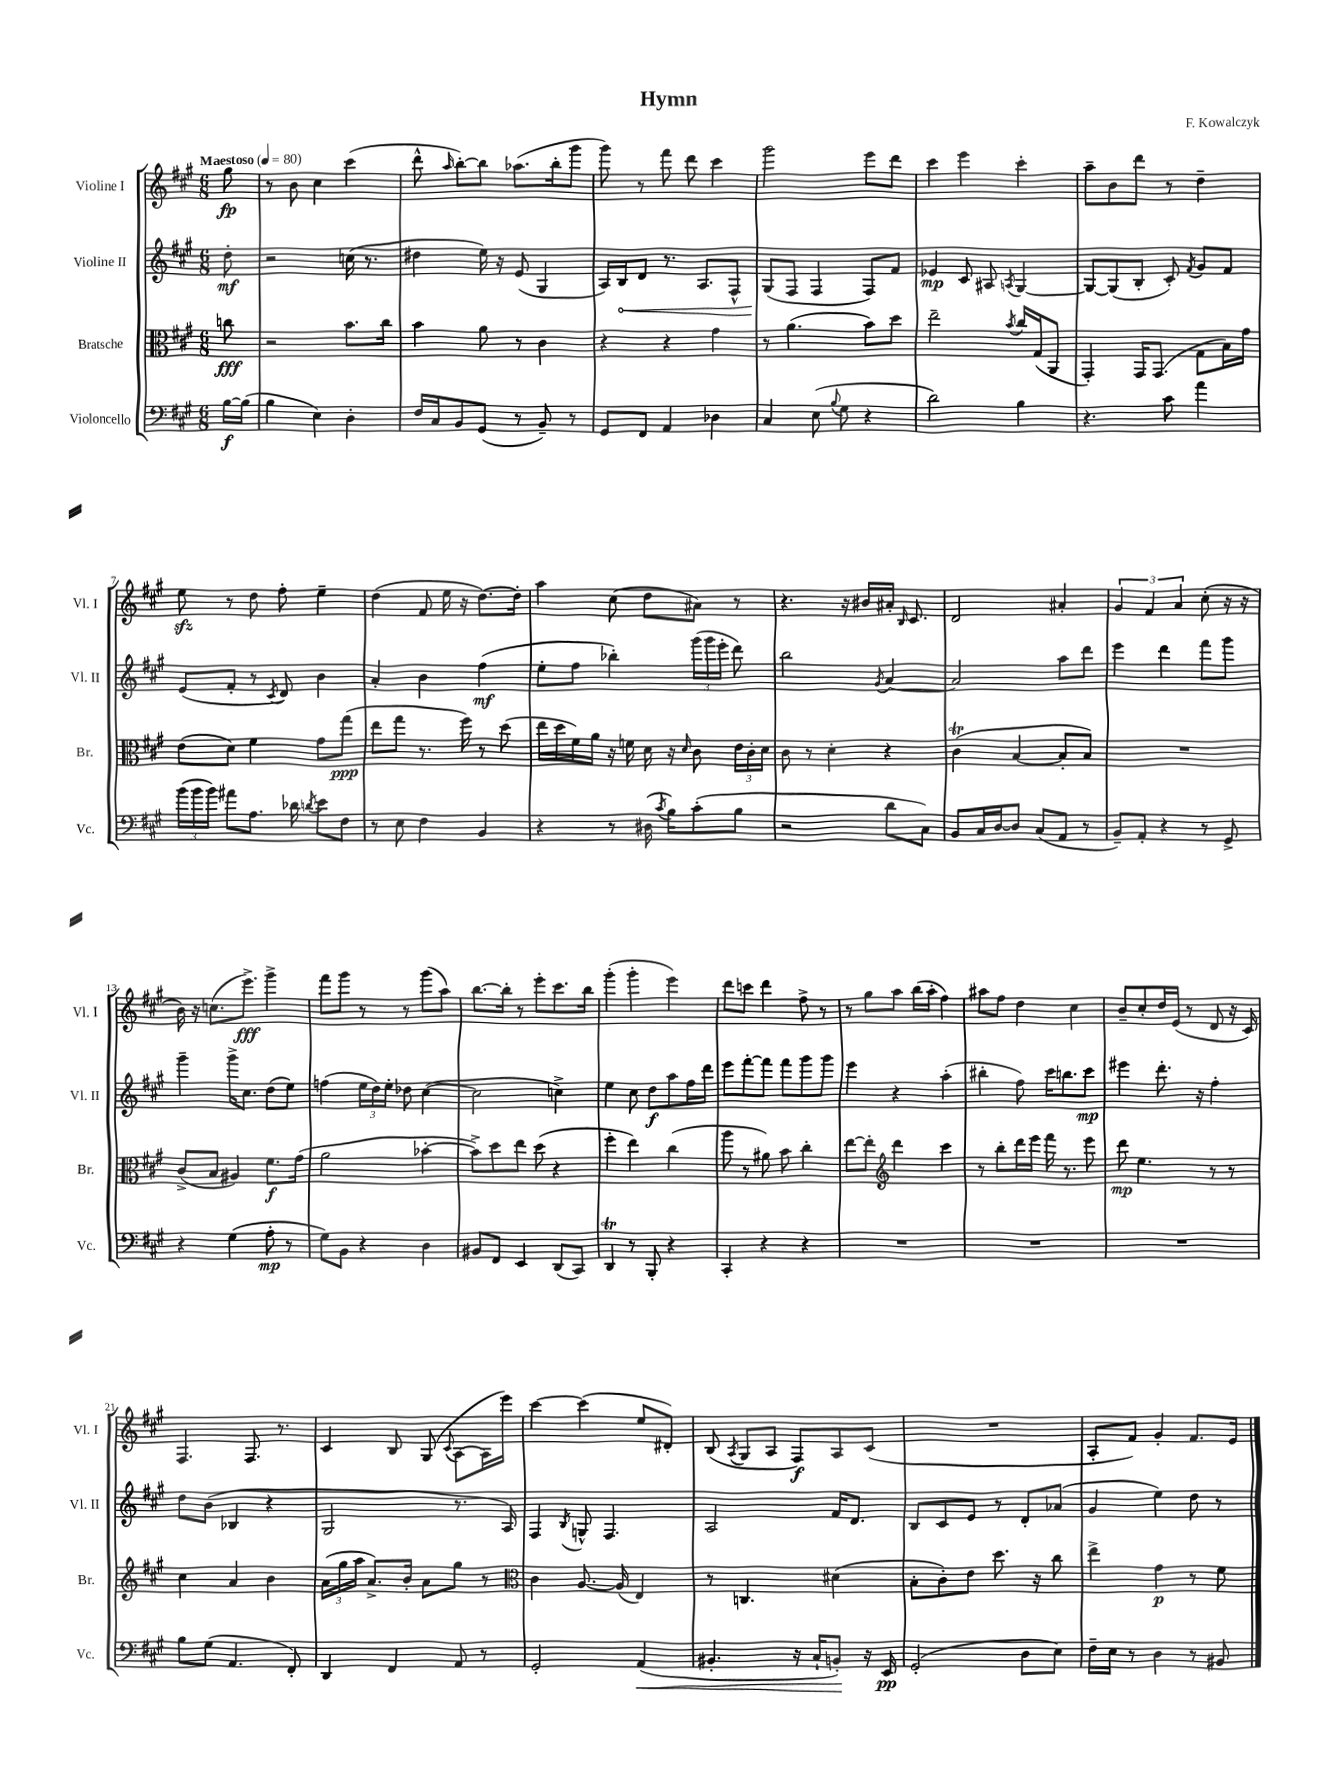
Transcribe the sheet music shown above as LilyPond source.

\header { title = "Hymn" composer = "F. Kowalczyk" }
<<
\new StaffGroup <<
\new Staff = "s0" \with { instrumentName = "Violine I" shortInstrumentName = "Vl. I" } {
    \clef treble \key a \major \numericTimeSignature \time 6/8 \partial 8 \tempo "Maestoso" 4 = 80
    \autoBeamOff gis''8\fp |
    r8 b'8 cis''4 cis'''4( |
    d'''8-^ \grace { a''16 } b''8[~-.) b''8] aes''8.[( b''16-. gis'''8] |
    gis'''8) r8 fis'''8 d'''8 cis'''4 |
    gis'''2 e'''8[ d'''8] |
    cis'''4 e'''4 cis'''4-. |
    a''8[-- b'8 d'''8] r8 d''4-- |
    e''8\sfz r8 d''8 fis''8-. e''4-- |
    d''4( fis'8 e''16 r16 d''8.[~) d''16]-. |
    a''4 cis''8( d''8[ ais'8]) r8 |
    r4. r16 bis'16[ ais'16]-. \grace { b16 } cis'8. |
    d'2 ais'4-. |
    \tuplet 3/2 { gis'4 fis'4 a'4 } cis''8-.( r16 r16 |
    b'16) r16 c''8.[( e'''8.]->\fff) gis'''4-> |
    fis'''8[ gis'''8] r8 r8 gis'''8[( a''8]) |
    b''8.[~ b''16]-. r8 e'''8[-. cis'''8. b''16] |
    gis'''4-.( gis'''4-. e'''4) |
    d'''8[ c'''8] d'''4 fis''8-> r8 |
    r8 gis''8[ a''8] b''16[( a''16]-. fis''4) |
    ais''8[ fis''8] d''4 cis''4 |
    b'8[-- cis''8-. d''16 e'16]( r8 d'8 r16 cis'16) |
    fis4. fis8. r8. |
    cis'4 b8 gis8( \appoggiatura { cis'8 } a8[~ a16 e'''16]) |
    cis'''4~ cis'''4( e''8[ dis'8]-.) |
    b8( \acciaccatura { a8 } gis8[ a8] fis8[\f) a8 cis'8]( |
    R2. |
    a8[-. fis'8]) gis'4-. fis'8.[ e'16] \bar "|." |
}
\new Staff = "s1" \with { instrumentName = "Violine II" shortInstrumentName = "Vl. II" } {
    \clef treble \key a \major \numericTimeSignature \time 6/8 \partial 8
    \autoBeamOff d''8-.\mf |
    r2 c''16( r8. |
    dis''4 e''16) r16 e'8( gis4 |
    a16[) \once \override Hairpin.circled-tip = ##t b16\< d'8] r8. a8.[ fis8]-^ |
    gis8[\!( fis8] fis4 fis8[) fis'8] |
    ees'4\mp cis'8 ais8 \acciaccatura { a8 } gis4~ |
    gis8[~ gis8( b8]-. cis'8-.) \acciaccatura { fis'8 } gis'8[ fis'8] |
    e'8[( fis'8]-. r8 \acciaccatura { cis'8 } d'8) b'4 |
    a'4-. b'4 fis''4\mf( |
    e''8[-. fis''8] bes''4-.) \tuplet 3/2 { gis'''16[( gis'''16 e'''16]-. } d'''8) |
    b''2 \acciaccatura { gis'8 } a'4~ |
    a'2 a''8[ d'''8] |
    e'''4 d'''4 fis'''8[ gis'''8] |
    gis'''4-- gis'''16[-> cis''8.] d''8[( e''8]) |
    f''4( \tuplet 3/2 { e''16[ d''16) e''16]-. } des''8 cis''4~( |
    cis''2 c''4->) |
    e''4 cis''8 d''8[\f a''8 fis''16 d'''16] |
    e'''8[ fis'''8~-. fis'''8] fis'''8[ gis'''8 gis'''8] |
    e'''4 r4 a''4-.( |
    bis''4-. fis''8) cis'''16[ b''8. cis'''8]\mp |
    eis'''4 d'''8.-. r16 fis''4-. |
    d''8[ b'8]( bes4 r4 |
    gis2 r8. a16) |
    fis4 \acciaccatura { b8 } g8-^ fis4. |
    a2 fis'16[ d'8.] |
    b8[ cis'8 e'8] r8 d'8[-. aes'8]( |
    gis'4 e''4) d''8 r8 \bar "|." |
}
\new Staff = "s2" \with { instrumentName = "Bratsche" shortInstrumentName = "Br." } {
    \clef alto \key a \major \numericTimeSignature \time 6/8 \partial 8
    \autoBeamOff c''8\fff |
    r2 b'8.[ cis''16] |
    b'4 a'8 r8 cis'4 |
    r4 r4 gis'4 |
    r8 a'4.( b'8[) d''8] |
    e''2-- \acciaccatura { b'8 } cis''16[ gis16( a,8] |
    gis,4-.) gis,16[ gis,8.]( gis8[ b16) gis'16] |
    e'8[( d'8]) fis'4 gis'8[ gis''8]\ppp( |
    e''8[ gis''8] r8. fis''16) r8 d''8( |
    e''16[ d''16 fis'16) a'16] r16 f'16 d'16 r16 \grace { d'16 } cis'8 \tuplet 3/2 { e'16[ cis'16-. d'16] } |
    cis'8 r8 d'4-. r4 |
    cis'4\trill( b4~ b8[-. b8]) |
    R2. |
    cis'8[->( b8] ais4) fis'8.[\f gis'16]( |
    a'2 bes'4~-. |
    bes'8[->) d''8 e''8] d''8( r4 |
    fis''4-. e''4) cis''4( |
    a''8 r8 ais'8) b'8 cis''4-. |
    e''8[~ e''8]-. \clef treble d'''4 cis'''4 |
    r8 b''8[-. d'''16 e'''16] fis'''16 r8. e'''8 |
    d'''8\mp e''4. r8 r8 |
    cis''4 a'4 b'4 |
    \tuplet 3/2 { a'16[( gis''16 a''16] } a'8.[->) b'16]-. a'8[ gis''8] r8 |
    \clef alto cis'4 a8.~ a16( e4) |
    r8 c4. dis'4( |
    b8[-. cis'8-.) e'8] d''8. r16 cis''8 |
    e''4-> gis'4\p r8 fis'8 \bar "|." |
}
\new Staff = "s3" \with { instrumentName = "Violoncello" shortInstrumentName = "Vc." } {
    \clef bass \key a \major \numericTimeSignature \time 6/8 \partial 8
    \autoBeamOff b16[~\f b16]( |
    b4 e4) d4-. |
    fis16[ cis16 b,8 gis,8]( r8 b,8--) r8 |
    gis,8[ fis,8] a,4 des4 |
    cis4 e8( \appoggiatura { b8 } gis8 r4 |
    d'2) b4 |
    r4. cis'8 a'4 |
    \tuplet 3/2 { b'16[( b'16 b'16]) } ais'8[ a8.] des'16 \acciaccatura { d'8 } e'8[ fis8] |
    r8 e8 fis4 b,4 |
    r4 r8 dis16( \acciaccatura { cis'8 } b16[) cis'8-.( b8] |
    r2 d'8[ cis8]) |
    b,8[ cis16 d16~ d8] cis8[( a,8] r8 |
    b,8[--) a,8]-. r4 r8 gis,8-> |
    r4 gis4( a8-.\mp r8 |
    gis8[) b,8] r4 d4 |
    bis,8[ fis,8] e,4 d,8[( cis,8]) |
    d,4\trill r8 b,,8-. r4 |
    cis,4-. r4 r4 |
    R2. |
    R2. |
    R2. |
    b8[ gis8]( a,4. fis,8-.) |
    d,4 fis,4 a,8 r8 |
    gis,2-. a,4\<( |
    bis,4.-. r16 cis16[-! b,8]-.\!) r16 e,16\pp |
    gis,2-.( d8[ e8]) |
    fis16[-- e16] r8 d4 r8 bis,8 \bar "|." |
}
>>
>>
